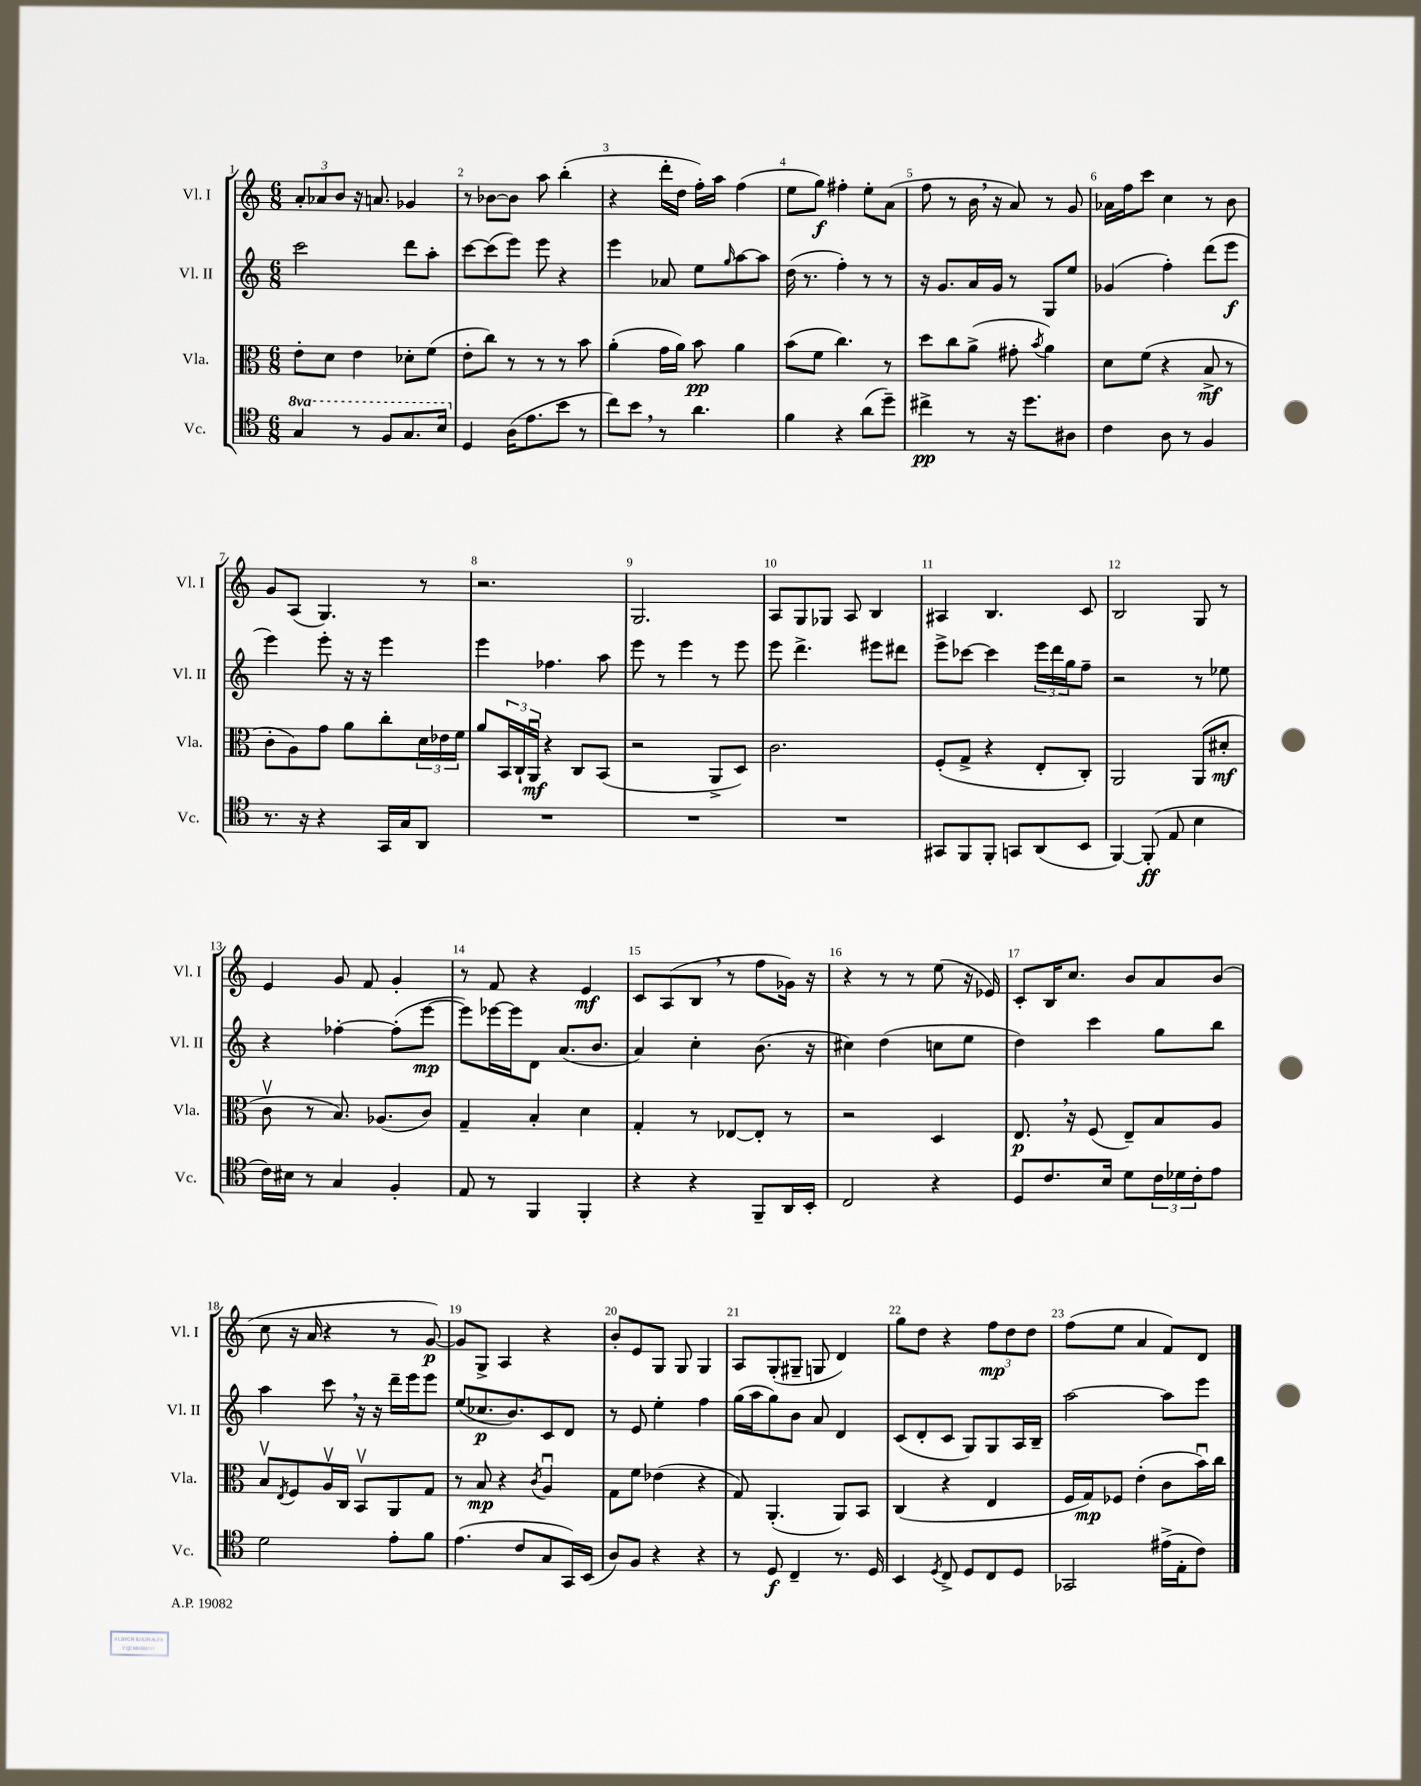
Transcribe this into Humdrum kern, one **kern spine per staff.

**kern	**dynam	**kern	**dynam	**kern	**dynam	**kern	**dynam
*part4	*part4	*part3	*part3	*part2	*part2	*part1	*part1
*staff4	*staff4	*staff3	*staff3	*staff2	*staff2	*staff1	*staff1
*I"Vc.	*	*I"Vla.	*	*I"Vl. II	*	*I"Vl. I	*
*I'Vc.	*	*I'Vla.	*	*I'Vl. II	*	*I'Vl. I	*
*clefC4	*	*clefC3	*	*clefG2	*	*clefG2	*
*k[]	*	*k[]	*	*k[]	*	*k[]	*
*M6/8	*	*M6/8	*	*M6/8	*	*M6/8	*
*8va	*	*	*	*	*	*	*
=1	=1	=1	=1	=1	=1	=1	=1
4g/	.	8e'\L	.	2ccc\	.	12a'/L	.
.	.	.	.	.	.	12a-X/	.
.	.	8d\J	.	.	.	.	.
.	.	.	.	.	.	12b/J	.
8r	.	4e\	.	.	.	16r	.
.	.	.	.	.	.	8.an/	.
8f/L	.	.	.	.	.	.	.
8.g/	.	8d-X'\L	.	8ddd\L	.	4g-X/	.
.	.	(8f\J	.	8aa'\J	.	.	.
16b/Jk	.	.	.	.	.	.	.
=2	=2	=2	=2	=2	=2	=2	=2
*X8va	*	*	*	*	*	*	*
4D/	.	8e'\L	.	[8ccc\L	.	8r	.
.	.	8cc\J)	.	(8ccc\]	.	[8b-X\L	.
(16A\KL	.	8r	.	8eee\J)	.	8b-\J]	.
8.e\	.	.	.	.	.	.	.
.	.	8r	.	8eee\	.	8aa\	.
8b\J	.	8r	.	4r	.	(4bb'\	.
8r	.	8b\	.	.	.	.	.
=3	=3	=3	=3	=3	=3	=3	=3
8cc\L)	.	(4a'\	.	4eee\	.	4r	.
8b,\J	.	.	.	.	.	.	.
8r	.	16g\LL	.	8a-X/	.	16ddd'\LL	.
.	.	16a\JJ)	.	.	.	16dd\JJ	.
4.a\	.	8b\	pp	8ee\L	.	16ff'\LL)	.
.	.	.	.	.	.	16aa\JJ	.
.	.	.	.	16qqgg/	.	.	.
.	.	4a\	.	[8aa\	.	(4ff\	.
.	.	.	.	8aa\J]	.	.	.
=4	=4	=4	=4	=4	=4	=4	=4
4f\	.	(8b\L	.	(16dd\	.	8ee\L	.
.	.	.	.	8.r	.	.	.
.	.	8f\J	.	.	.	8gg\J)	f
4r	.	4.cc\)	.	4ff'\)	.	4ff#X'\	.
(8a\L	.	.	.	8r	.	8ee'\L	.
8dd~\J)	.	8r	.	8r	.	(8a\J	.
=5	=5	=5	=5	=5	=5	=5	=5
4cc#X^\	pp	8dd\L	.	16r	.	8ff\	.
.	.	.	.	8.g/L	.	.	.
.	.	8cc\	.	.	.	8r	.
8r	.	(8a^\J	.	16a/L	.	16b,\	.
.	.	.	.	16g/JJ	.	16r	.
16r	.	8g#X'\	.	8r	.	8a/)	.
8.dd\L	.	.	.	.	.	.	.
.	.	8qb/	.	.	.	.	.
.	.	4a\)	.	8G/L	.	8r	.
8A#X\J	.	.	.	8ee/J	.	8g/	.
=6	=6	=6	=6	=6	=6	=6	=6
4c\	.	8d\L	.	(4g-X/	.	16a-X\LL	.
.	.	.	.	.	.	16ff\J	.
.	.	(8f\J	.	.	.	8ccc\J	.
8A\	.	4r	.	4ff'\)	.	4cc\	.
8r	.	.	.	.	.	.	.
4F/	.	8B^/	mf	(8ddd\L	.	8r	.
.	.	8r	.	8eee\J	f	8b\	.
!!LO:LB:g=z
=7	=7	=7	=7	=7	=7	=7	=7
8.r	.	8c'\L	.	4eee\)	.	8g/L	.
.	.	8A\)	.	.	.	(8A/J	.
16r	.	.	.	.	.	.	.
4r	.	8g\J	.	8eee'\	.	4.G/)	.
.	.	8a\L	.	16r	.	.	.
.	.	.	.	16r	.	.	.
16GG/LL	.	8cc'\	.	4eee\	.	.	.
16G/J	.	.	.	.	.	.	.
8AA/J	.	24d\L	.	.	.	8r	.
.	.	24e-X\	.	.	.	.	.
.	.	24f\JJ	.	.	.	.	.
=8	=8	=8	=8	=8	=8	=8	=8
2.r	.	8a/L	.	4eee\	.	2.r	.
.	.	24BB/L	.	.	.	.	.
.	.	24C`/	.	.	.	.	.
.	.	24AAu/JJ	mf	.	.	.	.
.	.	4r	.	4.ff-X\	.	.	.
.	.	8C/L	.	.	.	.	.
.	.	(8BB/J	.	8aa\	.	.	.
=9	=9	=9	=9	=9	=9	=9	=9
2.r	.	2r	.	8eee\	.	2.G/	.
.	.	.	.	8r	.	.	.
.	.	.	.	4eee\	.	.	.
.	.	8AA^/L	.	8r	.	.	.
.	.	8D/J)	.	8eee\	.	.	.
=10	=10	=10	=10	=10	=10	=10	=10
2.r	.	2.c\	.	8eee\	.	8A/L	.
.	.	.	.	4.ddd^\	.	8G/	.
.	.	.	.	.	.	8G-X/J	.
.	.	.	.	.	.	8A/	.
.	.	.	.	8eee#X\L	.	4B/	.
.	.	.	.	8ddd#X\J	.	.	.
=11	=11	=11	=11	=11	=11	=11	=11
8GG#X/L	.	(8F'/L	.	8eee^\L	.	4A#X/	.
8FF/	.	8G^/J	.	[8ccc-X\J	.	.	.
8FF'/J	.	4r	.	4ccc-\]	.	4.B/	.
8GGn/L	.	.	.	.	.	.	.
(8AA/	.	8E'/L	.	24eee\LL	.	.	.
.	.	.	.	24ddd\	.	.	.
.	.	.	.	24gg\J	.	.	.
8BB/J	.	8C'/J)	.	8ff~\J	.	8c/	.
=12	=12	=12	=12	=12	=12	=12	=12
[4FF/)	.	2AA/	.	2r	.	2B/	.
(8FF'/]	ff	.	.	.	.	.	.
8E/	.	.	.	.	.	.	.
4B\	.	(8AA/L	.	8r	.	8G/	.
.	.	8d#X'/J	mf	8ee-X\	.	8r	.
!!LO:LB:g=z
=13	=13	=13	=13	=13	=13	=13	=13
16c\LL)	.	8cv\	.	4r	.	4e/	.
16B#X\JJ	.	.	.	.	.	.	.
8r	.	8r	.	.	.	.	.
4G/	.	8.B/)	.	[4ff-X'\	.	8g/	.
.	.	.	.	.	.	8f/	.
.	.	(8.A-X/L	.	.	.	.	.
4F'/	.	.	.	(8ff-'\L]	.	4g'/	.
.	.	8c/J)	.	[8eee\J	mp	.	.
=14	=14	=14	=14	=14	=14	=14	=14
8E/	.	4G~/	.	8eee\L])	.	8r	.
8r	.	.	.	[16eee-X\L	.	8f/	.
.	.	.	.	16eee-\J]	.	.	.
4FF/	.	4B'/	.	8d\J	.	4r	.
.	.	.	.	(8.a/L	.	.	.
4FF'/	.	4d\	.	.	.	4e/	mf
.	.	.	.	8.b/J	.	.	.
=15	=15	=15	=15	=15	=15	=15	=15
4r	.	4G'/	.	4a/)	.	8c/L	.
.	.	.	.	.	.	(8A/	.
4r	.	8r	.	4cc'\	.	8B,/J	.
.	.	[8E-X/L	.	.	.	8r	.
8FF~/L	.	8E-'/J]	.	(8.b\	.	8ff\L	.
16AA/L	.	8r	.	.	.	16g-X\Jk)	.
16BB'/JJ	.	.	.	16r	.	16r	.
=16	=16	=16	=16	=16	=16	=16	=16
2C/	.	2r	.	4cc#X\)	.	4r	.
.	.	.	.	(4dd\	.	8r	.
.	.	.	.	.	.	8r	.
4r	.	4D/	.	8ccn\L	.	(8ee\	.
.	.	.	.	8ee\J	.	16r	.
.	.	.	.	.	.	16e-X/)	.
=17	=17	=17	=17	=17	=17	=17	=17
8D/L	.	8.E,/	p	4dd\)	.	8c'/L	.
8.c/	.	.	.	.	.	16B/K	.
.	.	16r	.	.	.	8.cc/J	.
.	.	(8F/	.	4ccc\	.	.	.
16B/Jk	.	.	.	.	.	.	.
8d\L	.	8E~/L)	.	.	.	8b/L	.
24c\L	.	8B/	.	8gg\L	.	8a/	.
24d-X\	.	.	.	.	.	.	.
24c'\J	.	.	.	.	.	.	.
8e\J	.	8A/J	.	8bb\J	.	(8b/J	.
!!LO:LB:g=z
=18	=18	=18	=18	=18	=18	=18	=18
2d\	.	8Bv/L	.	4aa\	.	8cc\	.
.	.	8qE/	.	.	.	.	.
.	.	8F/	.	.	.	16r	.
.	.	.	.	.	.	16a/	.
.	.	16Av/L	.	8ccc,\	.	4r	.
.	.	16C/JJ	.	.	.	.	.
.	.	8BBv/L	.	16r	.	.	.
.	.	.	.	16r	.	.	.
8e'\L	.	8AA/	.	16ddd~\LL	.	8r	.
.	.	.	.	16eee\J	.	.	.
8f\J	.	8G/J	.	8eee\J	.	[8g/)	p
=19	=19	=19	=19	=19	=19	=19	=19
(4.e\	.	8r	.	(8ee/L	.	8g/L]	.
.	.	8B/	mp	8.cc-X/	p	8G^/J	.
.	.	4r	.	.	.	4A/	.
.	.	.	.	8.b/)	.	.	.
8c/L	.	.	.	.	.	.	.
.	.	8qc/	.	.	.	.	.
8G/	.	4Au/	.	8c/	.	4r	.
16GG/L)	.	.	.	8d/J	.	.	.
(16BB/JJ	.	.	.	.	.	.	.
=20	=20	=20	=20	=20	=20	=20	=20
8A/L)	.	8G\L	.	8r	.	8b'/L	.
8F/J	.	8f\J	.	8e/	.	8e/	.
4r	.	(4e-X\	.	4ee'\	.	8G/J	.
.	.	.	.	.	.	8G/	.
4r	.	4r	.	4ff\	.	4G/	.
=21	=21	=21	=21	=21	=21	=21	=21
8r	.	8G/)	.	(16gg\LL	.	8A/L	.
.	.	.	.	16aa\J	.	.	.
8D/	f	(4.AA'/	.	8gg\)	.	(8G'/	.
4C~/	.	.	.	8b\J	.	8G#X~/J	.
.	.	.	.	8a/	.	8Gn/	.
8.r	.	8AA/L)	.	4d/	.	4d/)	.
.	.	8BB/J	.	.	.	.	.
16D/	.	.	.	.	.	.	.
=22	=22	=22	=22	=22	=22	=22	=22
4BB/	.	(4C/	.	(8c/L	.	8gg\L	.
.	.	.	.	8d'/	.	8dd\J	.
8qD/	.	.	.	.	.	.	.
8C^/	.	4r	.	8c/J	.	4r	.
8D/L	.	.	.	8G/L)	.	.	.
8C/	.	4E/	.	8G/	.	12ff\L	mp
.	.	.	.	.	.	12dd\	.
8D/J	.	.	.	16A/L	.	.	.
.	.	.	.	.	.	12dd\J	.
.	.	.	.	16B~/JJ	.	.	.
=23	=23	=23	=23	=23	=23	=23	=23
2GG-X/	.	16F/LL	.	[2aa\	.	(8ff\L	.
.	.	16G/J)	mp	.	.	.	.
.	.	8F-X/J	.	.	.	8ee\J	.
.	.	(4e'\	.	.	.	4a/	.
(16e#X^\LL	.	8c\L	.	8aa\L]	.	8f/L)	.
16E'\J	.	.	.	.	.	.	.
8c\J)	.	16bu\L)	.	8eee\J	.	8d/J	.
.	.	16cc\JJ	.	.	.	.	.
==	==	==	==	==	==	==	==
*-	*-	*-	*-	*-	*-	*-	*-
